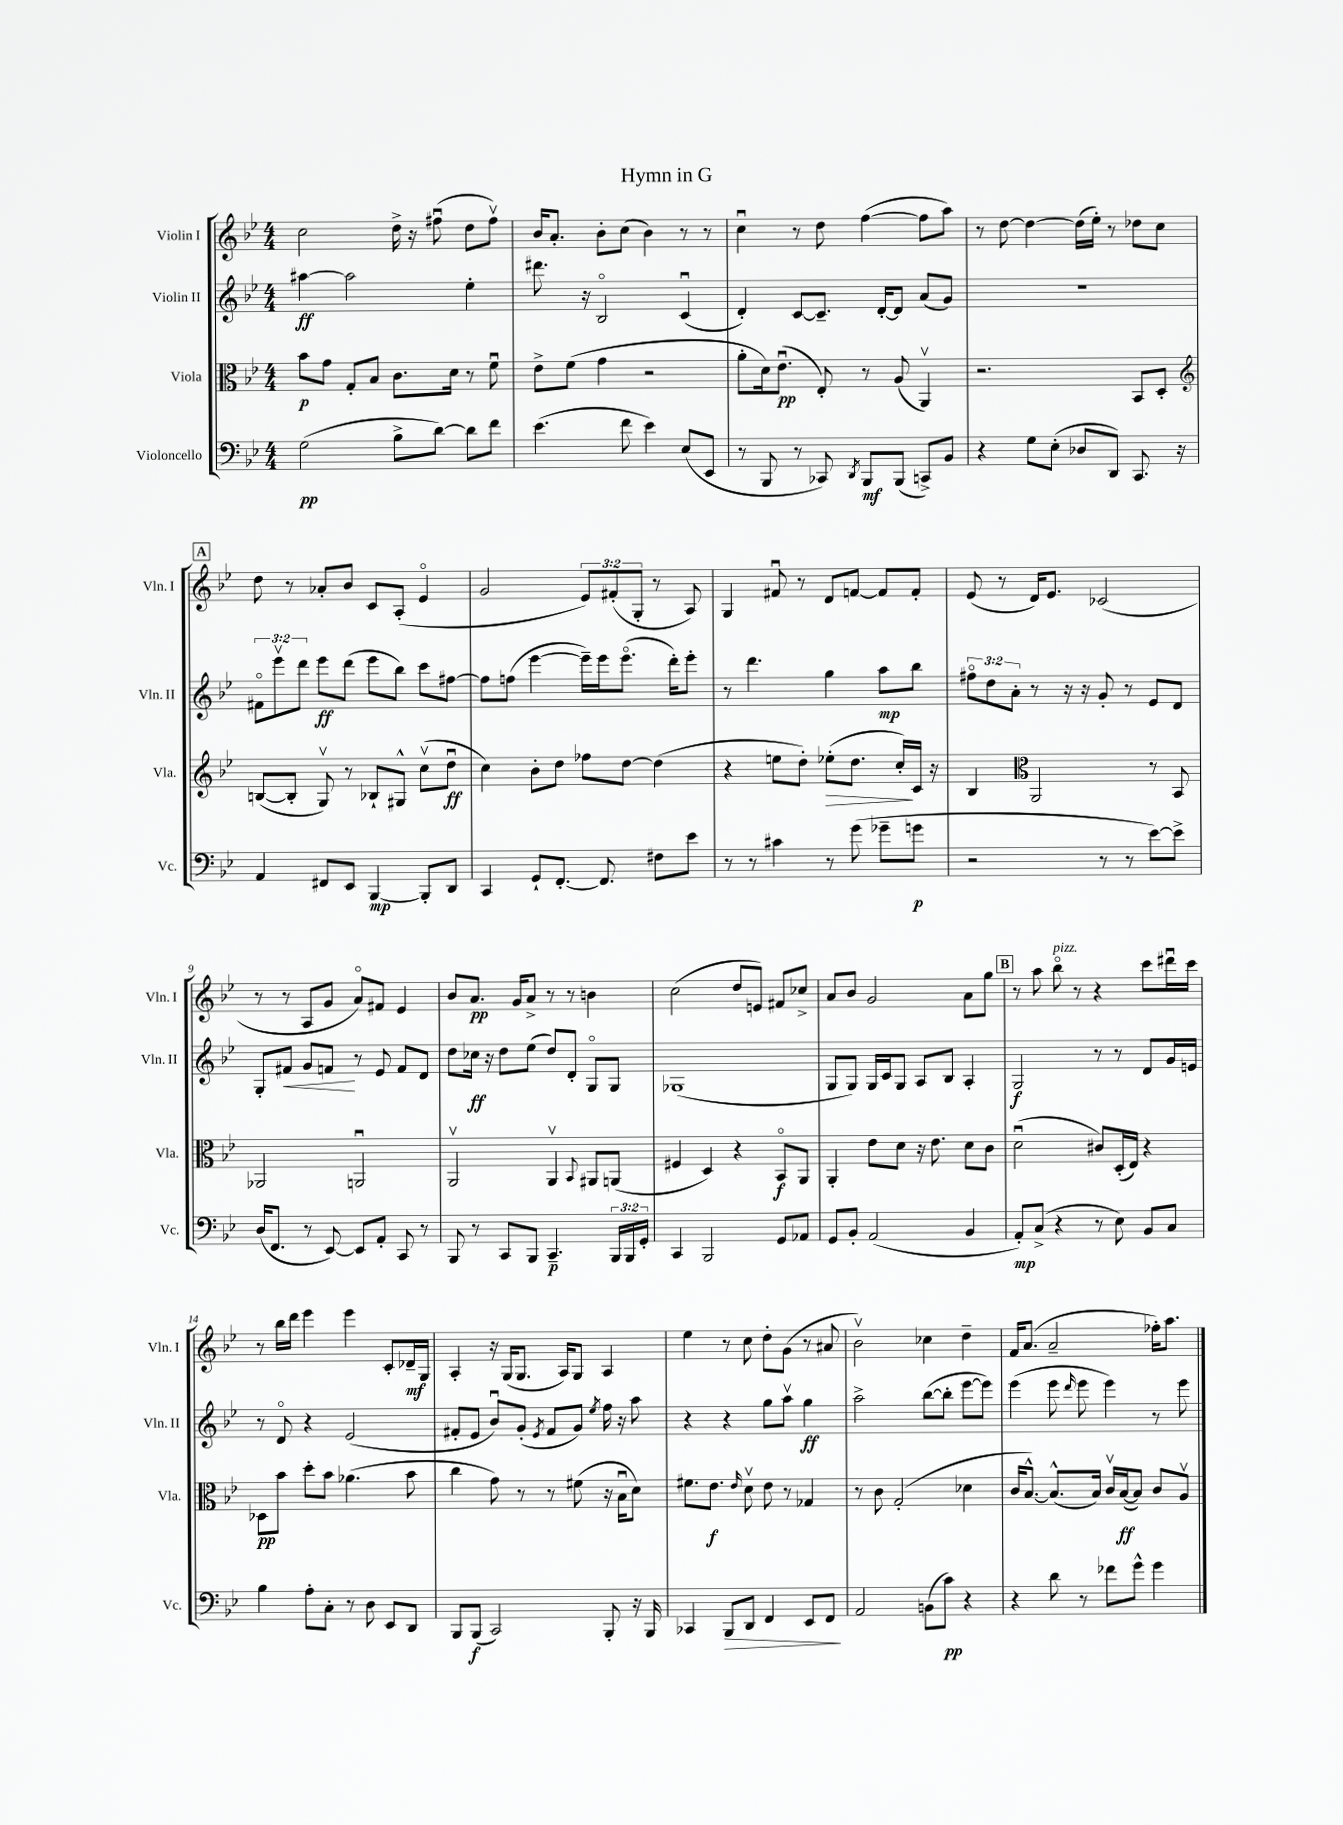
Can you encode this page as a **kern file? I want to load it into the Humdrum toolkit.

**kern	**dynam	**kern	**dynam	**kern	**dynam	**kern	**dynam
*part4	*part4	*part3	*part3	*part2	*part2	*part1	*part1
*staff4	*staff4	*staff3	*staff3	*staff2	*staff2	*staff1	*staff1
*I"Violoncello	*	*I"Viola	*	*I"Violin II	*	*I"Violin I	*
*I'Vc.	*	*I'Vla.	*	*I'Vln. II	*	*I'Vln. I	*
*clefF4	*	*clefC3	*	*clefG2	*	*clefG2	*
*k[b-e-]	*	*k[b-e-]	*	*k[b-e-]	*	*k[b-e-]	*
*M4/4	*	*M4/4	*	*M4/4	*	*M4/4	*
=1	=1	=1	=1	=1	=1	=1	=1
(2G\	pp	8b-\L	p	[4aa#X\	ff	2cc\	.
.	.	8g\J	.	.	.	.	.
.	.	8G'/L	.	2aa#\]	.	.	.
.	.	8B-/J	.	.	.	.	.
8B-^\L	.	8.c\L	.	.	.	16dd^\	.
.	.	.	.	.	.	16r	.
[8d\J)	.	.	.	.	.	(8ff#Xu\	.
.	.	16d\Jk	.	.	.	.	.
8d\L]	.	8r	.	4ee-'\	.	8dd\L	.
8f\J	.	8fu\	.	.	.	8ff#v\J)	.
=2	=2	=2	=2	=2	=2	=2	=2
(4.e-\	.	8e-^\L	.	8.ddd#X\	.	16b-/KL	.
.	.	.	.	.	.	8.a'/J	.
.	.	(8f\J	.	.	.	.	.
.	.	.	.	16r	.	.	.
.	.	4g\	.	2B-/	.	8b-'\L	.
8f\	.	.	.	.	.	(8cc\J	.
4e-\)	.	2r	.	.	.	4b-\)	.
(8E-/L	.	.	.	(4cu/	.	8r	.
8EE-/J	.	.	.	.	.	8r	.
=3	=3	=3	=3	=3	=3	=3	=3
8r	.	8a'\L	.	4d'/)	.	4ccu\	.
8BBB-/	.	16d\k)	.	.	.	.	.
.	.	(8.e-u\J	pp	.	.	.	.
8r	.	.	.	[8c/L	.	8r	.
8CC-X/)	.	8E-'/)	.	8.c~/J]	.	8dd\	.
8qDD/	.	.	.	.	.	.	.
8BBB-/L	mf	8r	.	.	.	([4ff\	.
.	.	.	.	[16d'/KL	.	.	.
(8BBB-/J	.	(8A/	.	8d/J]	.	.	.
8CCn^/L)	.	4AAv/)	.	(8a/L	.	8ff\L]	.
8BB-/J	.	.	.	8g/J)	.	8aa\J)	.
=4	=4	=4	=4	=4	=4	=4	=4
4r	.	2.r	.	1r	.	8r	.
.	.	.	.	.	.	[8dd\	.
8G\L	.	.	.	.	.	4dd\_	.
(8E-'\J	.	.	.	.	.	.	.
8D-X/L	.	.	.	.	.	(16dd\LL]	.
.	.	.	.	.	.	16ee-'\JJ)	.
8DD/J)	.	.	.	.	.	8r	.
8.CC/	.	8BB-/L	.	.	.	8dd-X\L	.
.	.	8D'/J	.	.	.	8cc\J	.
16r	.	.	.	.	.	.	.
!!LO:LB:g=z
!!LO:REH:place=s1:t=A
=5	=5	=5	=5	=5	=5	=5	=5
*	*	*clefG2	*	*	*	*	*
4AA/	.	([8Bn/L	.	12f#X\L	.	8dd\	.
.	.	.	.	12eee-v\	.	.	.
.	.	8B'/J]	.	.	.	8r	.
.	.	.	.	12ddd\J	.	.	.
8FF#X/L	.	8Gv/)	.	8eee-\L	ff	8a-X'/L	.
8EE-/J	.	8r	.	(8ddd\J	.	8b-/J	.
[4BBB-/	mp	8B-X`/L	.	8eee-\L	.	8c/L	.
.	.	8G#X^^/J	.	8bb-\J)	.	(8A'/J	.
8BBB-'/L]	.	(8ccv\L	.	8ccc\L	.	4e-/	.
8DD/J	.	8ddu\J	ff	[8ff#X\J	.	.	.
=6	=6	=6	=6	=6	=6	=6	=6
4CC/	.	4cc\)	.	8ff#\L]	.	2g/	.
.	.	.	.	(8ffn\J	.	.	.
8GG`/L	.	8b-'\L	.	[4eee-\	.	.	.
[8.FF'/J	.	8dd\J	.	.	.	.	.
.	.	8ff-X\L	.	16eee-~\LL])	.	12e-/L)	.
8.FF/]	.	.	.	16eee-\J	.	.	.
.	.	.	.	.	.	(12f#X'/	.
.	.	[8dd\J	.	(8.eee-\J	.	.	.
.	.	.	.	.	.	12G'/J	.
8F#X\L	.	(4dd\]	.	.	.	8r	.
.	.	.	.	16ddd'\KL)	.	.	.
8e-\J	.	.	.	8eee-'\J	.	8A/)	.
=7	=7	=7	=7	=7	=7	=7	=7
8r	.	4r	.	8r	.	4G/	.
8r	.	.	.	4.ddd\	.	.	.
4c#X\	.	8een\L	.	.	.	8f#Xu/	.
.	.	8dd'\J)	.	.	.	8r	.
!	!	!	!LO:HP:b	!	!	!	!
8r	.	(8ee-X'\L	>	4gg\	.	8d/L	.
(8g\	.	8.dd\J	.	.	.	[8fn/J	.
8g-X~\L	.	.	.	8aa\L	mp	8f/L]	.
.	.	16cc'/LL)	.	.	.	.	.
8gn\J	p	16c/JJ	]	8bb-\J	.	8f'/J	.
.	.	16r	.	.	.	.	.
=8	=8	=8	=8	=8	=8	=8	=8
2r	.	4B-/	.	12ff#X\L	.	(8e-/	.
.	.	.	.	12dd\	.	.	.
.	.	.	.	.	.	8r	.
.	.	.	.	12a'\J	.	.	.
*	*	*clefC3	*	*	*	*	*
.	.	2AA/	.	8r	.	16d/KL)	.
.	.	.	.	.	.	8.e-/J	.
.	.	.	.	16r	.	.	.
.	.	.	.	16r	.	.	.
8r	.	.	.	8g'/	.	(2c-X/	.
8r	.	.	.	8r	.	.	.
[8e-\L)	.	8r	.	8e-/L	.	.	.
8e-^\J]	.	8BB-/	.	8d/J	.	.	.
!!LO:LB:g=z
=9	=9	=9	=9	=9	=9	=9	=9
(16D/KL	.	2AA-X/	.	8G'/L	.	8r	.
8.FF/J	.	.	.	.	.	.	.
!	!	!	!	!	!LO:HP:b	!	!
.	.	.	.	8f#X/J	<	8r	.
8r	.	.	.	8g/L	.	8A/L	.
[8EE-/)	.	.	.	8fn/J	.	8g/J	.
8EE-/L]	.	2AAnu/	.	8r	[	8a/L)	.
8AA'/J	.	.	.	8e-/	.	8f#X/J	.
8CC/	.	.	.	8f/L	.	4e-/	.
8r	.	.	.	8d/J	.	.	.
=10	=10	=10	=10	=10	=10	=10	=10
8BBB-/	.	2AAv/	.	8dd\L	.	8b-/L	.
8r	.	.	.	16cc-X\Jk	ff	8.a/J	pp
.	.	.	.	16r	.	.	.
8CC/L	.	.	.	8dd\L	.	.	.
.	.	.	.	.	.	16g/KL	.
8BBB-/J	.	.	.	(8ee-\J	.	8a^/J	.
4.CC~/	p	4AAv/	.	8dd/L)	.	8r	.
.	.	.	.	8d'/J	.	8r	.
.	.	8qqBB-/	.	.	.	.	.
.	.	8AA#X/L	.	8G/L	.	4bn\	.
24BBB-/LL	.	(8AAn/J	.	8G/J	.	.	.
24BBB-/	.	.	.	.	.	.	.
24GG'/JJ	.	.	.	.	.	.	.
=11	=11	=11	=11	=11	=11	=11	=11
4CC/	.	4F#X/	.	(1G-X	.	(2cc\	.
2BBB-/	.	4D/)	.	.	.	.	.
.	.	4r	.	.	.	8dd/L	.
.	.	.	.	.	.	8en/J)	.
8GG/L	.	8BB-/L	f	.	.	8f#X/L	.
8AA-X/J	.	8AA/J	.	.	.	8cc-X^/J	.
=12	=12	=12	=12	=12	=12	=12	=12
8GG/L	.	4AA'/	.	8G/L	.	8a/L	.
8BB-'/J	.	.	.	8G/J)	.	8b-/J	.
(2AA/	.	8e-\L	.	16G/LL	.	2g/	.
.	.	.	.	16c/J	.	.	.
.	.	8d\J	.	8G/J	.	.	.
.	.	16r	.	8A/L	.	.	.
.	.	8.e-\	.	.	.	.	.
.	.	.	.	8B-/J	.	.	.
4BB-/	.	8d\L	.	4A'/	.	8a\L	.
.	.	8c\J	.	.	.	8gg\J	.
!!LO:REH:place=s1:t=B
=13	=13	=13	=13	=13	=13	=13	=13
8AA'/L)	mp	(2du\	.	2G/	f	8r	.
(8C^/J	.	.	.	.	.	8aa\	.
!	!	!	!	!	!	!LO:TX:a:i:t=pizz.	!
4r	.	.	.	.	.	8bb-\	.
.	.	.	.	.	.	8r	.
8r	.	8c#X/L)	.	8r	.	4r	.
8E-\)	.	(16D'/L	.	8r	.	.	.
.	.	16E-/JJ)	.	.	.	.	.
8BB-/L	.	4r	.	8d/L	.	8ccc\L	.
8C/J	.	.	.	16g/L	.	16ddd#Xu\L	.
.	.	.	.	16en/JJ	.	16ccc\JJ	.
!!LO:LB:g=z
=14	=14	=14	=14	=14	=14	=14	=14
4B-\	.	8D-X\L	pp	8r	.	8r	.
.	.	8b-\J	.	8d/	.	16bb-\LL	.
.	.	.	.	.	.	16ddd\JJ	.
8A'\L	.	8dd'\L	.	4r	.	4eee-\	.
8C'\J	.	8b-\J	.	.	.	.	.
8r	.	(4.a-X\	.	(2e-/	.	4eee-\	.
8D\	.	.	.	.	.	.	.
8EE-/L	.	.	.	.	.	8c'/L	.
8DD/J	.	8b-\	.	.	.	16d-X~/L	mf
.	.	.	.	.	.	16G/JJ	.
=15	=15	=15	=15	=15	=15	=15	=15
8BBB-/L	.	4cc\	.	8f#X'/L	.	4A'/	.
(8BBB-/J	f	.	.	8e-/J	.	.	.
2CC/)	.	8g\)	.	8b-u/L)	.	16r	.
.	.	.	.	.	.	(16G/KL	.
.	.	8r	.	(8g'/J	.	8.G/J	.
.	.	.	.	8qe-/	.	.	.
.	.	8r	.	8f#/L	.	.	.
.	.	.	.	.	.	16A/KL)	.
.	.	(8f#X\	.	8g/J)	.	8G/J	.
.	.	.	.	8qee-/	.	.	.
8BBB-'/	.	16r	.	16ff\	.	4A/	.
.	.	16B-u\KL	.	16r	.	.	.
16r	.	8d\J)	.	8aa\	.	.	.
16BBB-/	.	.	.	.	.	.	.
=16	=16	=16	=16	=16	=16	=16	=16
4CC-X/	.	8.f#X\L	.	4r	.	4ee-\	.
.	.	8.e-\J	f	.	.	.	.
!	!LO:HP:b	!	!	!	!	!	!
8BBB-/L	>	.	.	4r	.	8r	.
.	.	16qqe-/	.	.	.	.	.
8DD/J	.	8dv\	.	.	.	8cc\	.
4FF/	.	8e-\	.	8gg\L	.	8dd'\L	.
.	.	8r	.	8aav\J	.	(8g\J	.
8EE-/L	.	4G-X/	.	4gg\	ff	8r	.
8FF/J	.	.	.	.	.	8a#X/	.
.	]	.	.	.	.	.	.
=17	=17	=17	=17	=17	=17	=17	=17
2AA/	.	8r	.	2aa^\	.	2b-v\)	.
.	.	8c\	.	.	.	.	.
.	.	(2G'/	.	.	.	.	.
(8BBn\L	.	.	.	([8bb-\L	.	4cc-X\	.
8c\J)	pp	.	.	8bb-'\J]	.	.	.
4r	.	4d-X\	.	[8eee-\L	.	4dd~\	.
.	.	.	.	8eee-\J])	.	.	.
=18	=18	=18	=18	=18	=18	=18	=18
4r	.	16c/KL	.	(4eee-\	.	16f/KL	.
.	.	[8.B-^^/J)	.	.	.	(8.a/J	.
8d\	.	(8.B-^^/L]	.	8eee-\	.	2a~/	.
.	.	.	.	16qqddd/	.	.	.
8r	.	.	.	8eee-\	.	.	.
.	.	16B-/Jk)	.	.	.	.	.
8f-X\L	.	16cv/LL	.	4eee-\)	.	.	.
.	.	([16B-/J	ff	.	.	.	.
8g^^\J	.	8B-/J])	.	.	.	.	.
4g\	.	8c/L	.	8r	.	16ff-X'\KL)	.
.	.	.	.	.	.	8.aa\J	.
.	.	8Av/J	.	8eee-\	.	.	.
==	==	==	==	==	==	==	==
*-	*-	*-	*-	*-	*-	*-	*-
